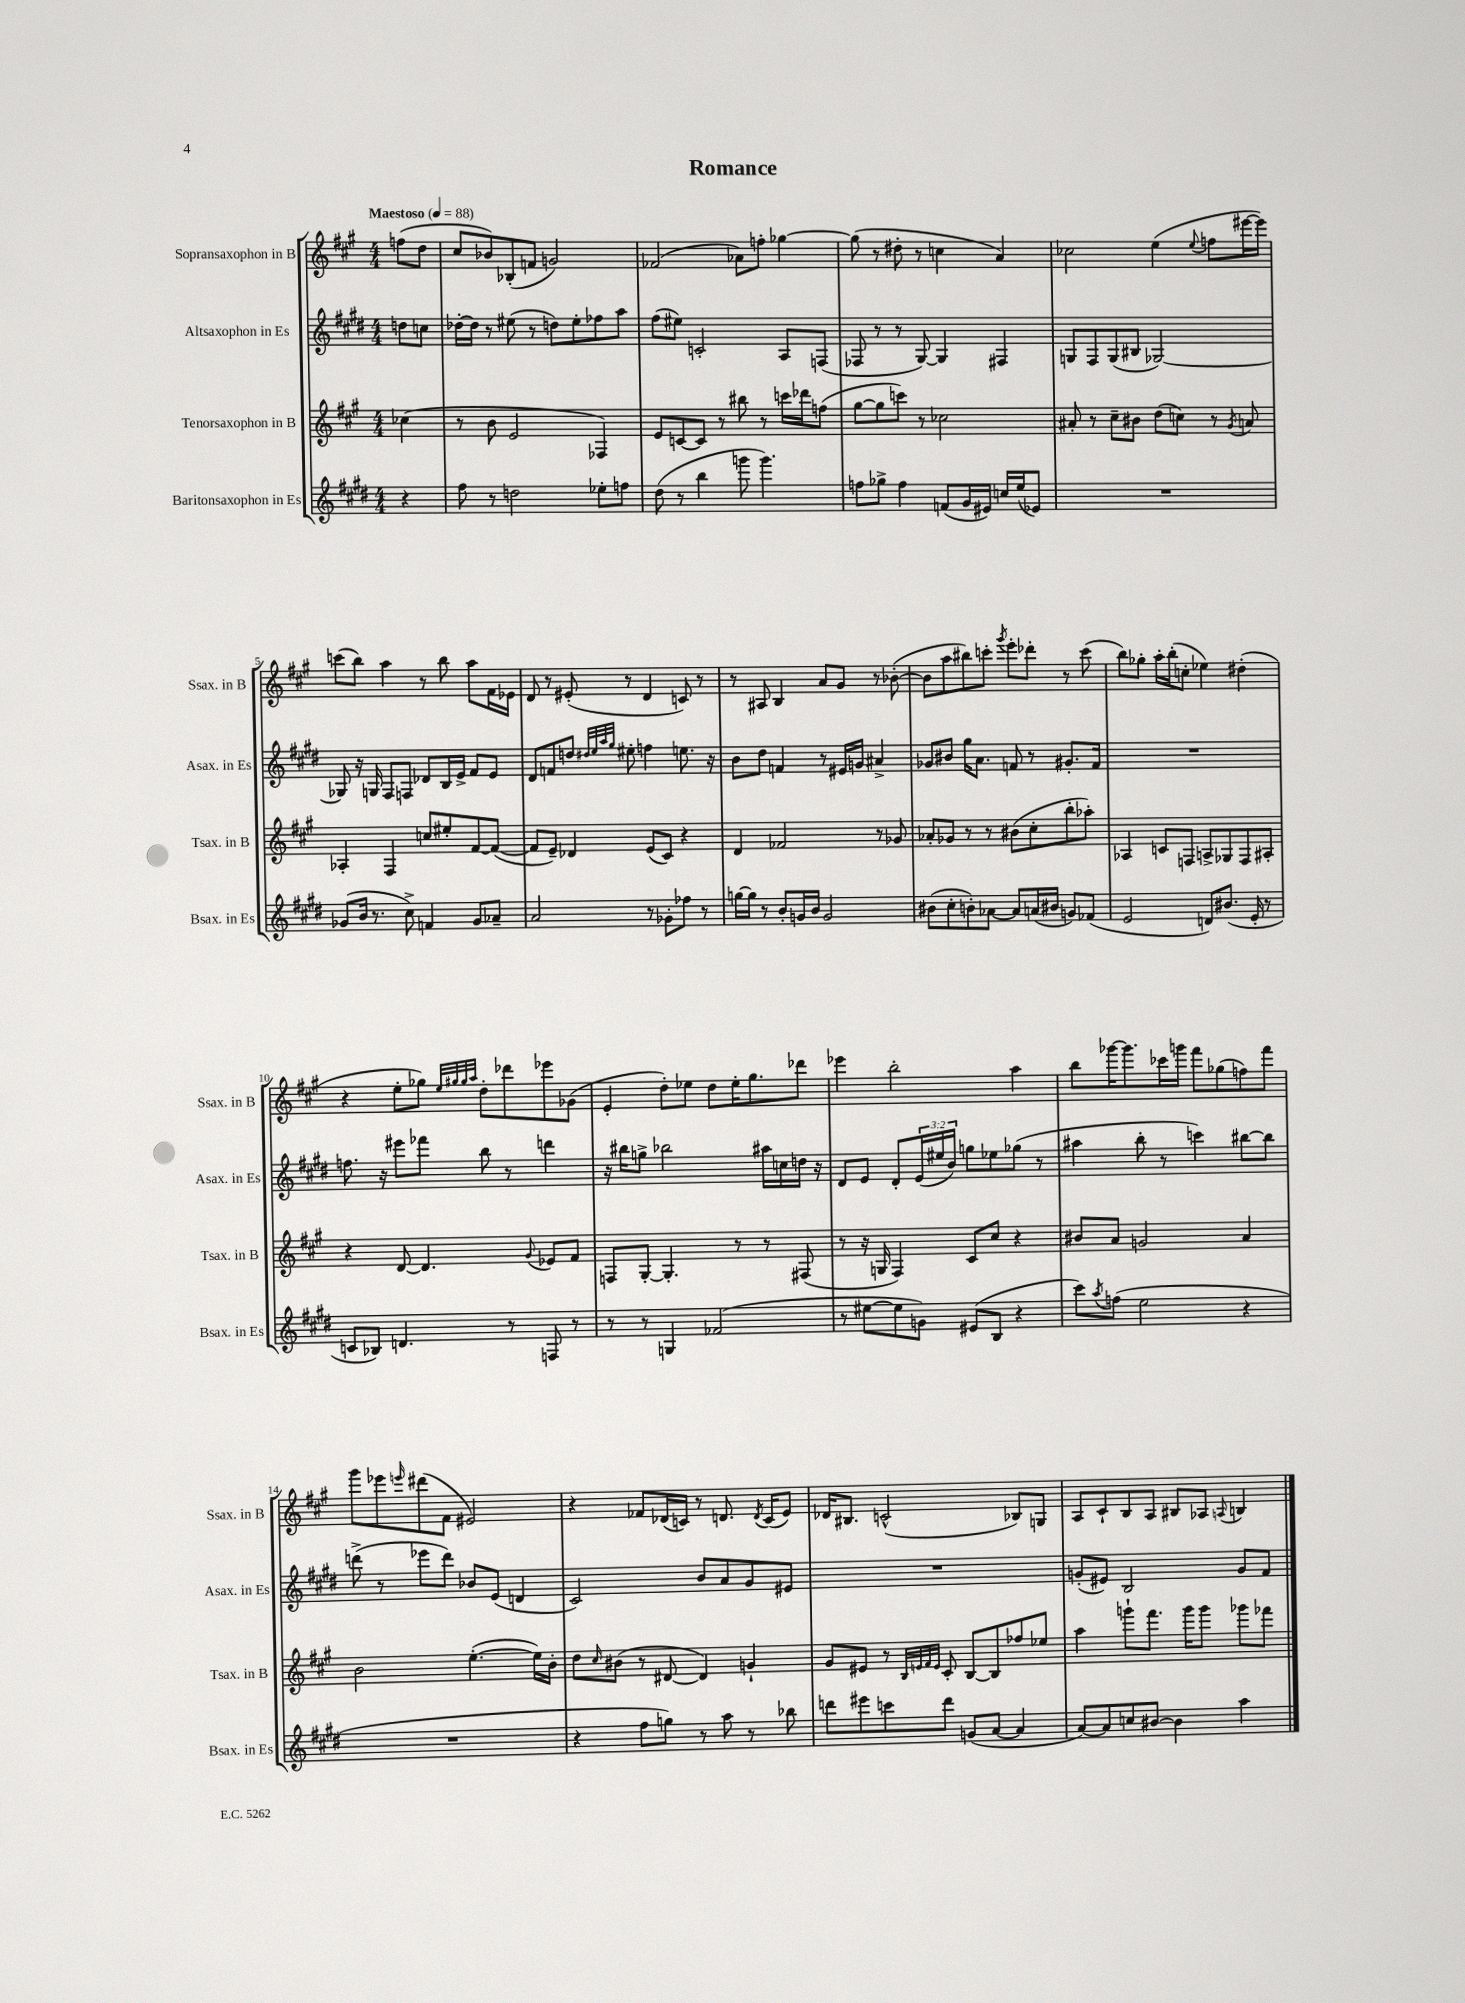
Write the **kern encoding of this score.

**kern	**kern	**kern	**kern
*part4	*part3	*part2	*part1
*staff4	*staff3	*staff2	*staff1
*I"Baritonsaxophon in Es	*I"Tenorsaxophon in B	*I"Altsaxophon in Es	*I"Sopransaxophon in B
*I'Bsax. in Es	*I'Tsax. in B	*I'Asax. in Es	*I'Ssax. in B
*clefG2	*clefG2	*clefG2	*clefG2
*k[f#c#g#d#]	*k[f#c#g#]	*k[f#c#g#d#]	*k[f#c#g#]
*M4/4	*M4/4	*M4/4	*M4/4
*MM88	*MM88	*MM88	*MM88
=	=	=	=
!	!	!	!LO:TX:a:B:t=Maestoso
4r	(4cc-X\	8ddn\L	(8ffn\L
.	.	8ccn\J	8dd\J
=1	=1	=1	=1
8ff#\	8r	[16dd-X'\LL	8cc#/L
.	.	16dd-\JJ]	.
8r	8b\	8r	8b-X/)
2ddn\	2e/	(8ee#X\	(8B-X'/
.	.	8r	8fn/J
.	.	8ddn\L)	2gn/)
.	.	8ee#'\	.
8ee-X'\L	4F-X/)	8ff-X\	.
8ffn\J	.	8aa\J	.
=2	=2	=2	=2
(8dd#\	8e/L	(8ff#\L	(2f-X/
8r	[8cn/	8ee#X\J)	.
4bb\	8c/J]	2cn'/	.
.	8r	.	.
8gggn\	8bb#X\	.	8a-X\L)
4.ggg\)	8r	.	8ffn'\J
.	16cccn\LL	8A/L	[4gg-X\
.	16ddd-X\J	.	.
.	(8ffn\J	(8Fn/J	.
=3	=3	=3	=3
8ffn\L	[8gg#\L	8F-X/	(8gg-\]
8gg-X^\J	8gg#\]	8r	8r
4ff\	8cccn\J)	8r	8dd#X'\
.	8r	[8G#/)	8r
(8fn/L	2cc-X\	4G#/]	4ccn\
16g#/L	.	.	.
16e#X/JJ)	.	.	.
16ccn/LL	.	4F#X/	4a/)
(16ee/J	.	.	.
8e-X/J)	.	.	.
=4	=4	=4	=4
1r	8a#X'/	8Gn/L	2cc-X\
.	8r	8F#/	.
.	8cc#~\L	(8G/	.
.	8b#X\J	8B#X/J	.
.	(8dd\L	[2G-X/)	(4ee\
.	8ccn\J)	.	.
.	.	.	8qqee/
.	8r	.	8ffn\L
.	8qg#/	.	.
.	8an/	.	[16eee#X\L
.	.	.	16eee#\JJ])
!!LO:LB:g=z
=5	=5	=5	=5
(8g-X/L	4A-X'/	8G-X/]	(8cccn\L
16b/Jk	.	16r	8bb\J)
8.r	.	16Gn/	.
.	4F#/	8F#/L	4aa\
8cc#^\)	.	8Fn/J	.
4fn/	8ccn/L	8d-X/L	8r
.	8ee#X'/	16B/L	8bb\
.	.	16e^/JJ	.
8g-/L	[8f#/	8f#/L	8aa\L
8a-X~/J	(8f#/J_	8e/J	16f#\L
.	.	.	16e-X\JJ
=6	=6	=6	=6
2a/	8f#/L]	8d#/L	8d/
.	8e~/J)	8fn/	8r
.	4d-X/	8ddn/J	(8e#X'/
.	.	32qqdd#X/LLL	.
.	.	32qqee/	.
.	.	32qqaa/	.
.	.	32qqgg#/JJJ	.
.	.	8ee#X'\	8r
8r	(8e/L	4ffn\	4d/
8g-X'\L	8c#/J)	.	.
8ff-X\J	4r	8.een\	8cn/)
8r	.	.	8r
.	.	16r	.
=7	=7	=7	=7
[16ggn\LL	4d/	8b\L	8r
16gg\JJ]	.	.	.
8r	.	8dd#\J	8A#X/
8b'/L	2f-X/	4fn/	4B/
16gn/L	.	.	.
16b/JJ	.	.	.
2g/	.	8r	8a/L
.	.	16e#X/LL	8g#/J
.	.	16gn/JJ	.
.	8r	4a#X^/	8r
.	8g-X/	.	([8b-X'\
=8	=8	=8	=8
(8b#X\L	8a-X'/L	8g-X/L	8b-\L]
8cc#'\	8g-X/J	8b#X/J	8aa\
8bn'\)	8r	16gg#\KL	8bb#X\)
.	.	8.a\J	.
[8a-X\J	8r	.	8cccn'\J
.	.	.	8qggg#/
8a-/L]	(8b#X\L	8fn/	8eee'\L
(16an/L	8cc#'\	8r	8ddd-X'\J
16b#X/JJ	.	.	.
8gn/L)	8bb'\	8.g#X'/L	8r
(8f-X/J	8aa-X'\J)	.	(8ccc\
.	.	16f/Jk	.
=9	=9	=9	=9
2e/	4A-X/	1r	8bb\L)
.	.	.	8gg-X'\J
.	8cn/L	.	16aa'\LL
.	.	.	(16bb'\J
.	8Fn/J	.	8ccn'\J
8dn/L)	8An^/L	.	4ee-X\)
(8.b#X/J	8G-X/	.	.
.	8F/	.	(4dd#X'\
16e'/	.	.	.
8r	8A#X'/J	.	.
!!LO:LB:g=z
=10	=10	=10	=10
8cn/L	4r	8.ffn\	4r
8B-X/J)	.	.	.
.	.	16r	.
4.dn/	[8d/	8eee#X\L	8ee'\L
.	4.d/]	8fff-X\J	8gg-X\J)
.	.	.	32qqee/LLL
.	.	.	32qqgg#X/
.	.	.	32qqgg#/
.	.	.	32qqaa/JJJ
.	.	8bb\	8dd'\L
8r	.	8r	8ddd-X\
.	8qqg#/	.	.
8Fn/	8e-X/L	4dddn\	8eee-X\
8r	8f#/J	.	(8g-X\J
=11	=11	=11	=11
8r	8Fn/L	16r	4e'/
.	.	16bb#X\KL	.
8r	[8G#'/J	8ggn^\J	.
4Gn/	4.G#'/]	2bb-X\	8dd'\L)
.	.	.	8ee-X\J
(2f-X/	.	.	8dd\L
.	8r	.	16ee-'\K
.	.	.	8.gg#\
.	8r	16aa#X\LL	.
.	.	16ccn\	.
.	(8F#X/	16ddn\JJ	8ddd-X\J
.	.	16r	.
=12	=12	=12	=12
8r	8r	8d#/L	4eee-X\
[8ee#X\L	16r	8e/J	.
.	16Gn/	.	.
8ee#\]	4F#/)	8d#'/L	2bb'\
8gn\J)	.	(24e/L	.
.	.	24ee#X/	.
.	.	24b/JJ)	.
(8e#X/L	8c#/L	8ggn\L	.
8B/J	8cc#/J	8ee-X\	.
4r	4r	(8gg-X\J	4aa\
.	.	8r	.
=13	=13	=13	=13
8ccc#\L)	8b#X/L	4aa#X\	8bb\L
8qaa/	.	.	.
(8ffn\J	8a/J	.	[16ggg-X\K
.	.	.	8.ggg-\]
2ee\	2gn/	8bb'\	.
.	.	8r	16ccc-X\L
.	.	.	16gggn\JJ
.	.	4cccn\)	8fff#\L
.	.	.	(8gg-X\
4r	4a/	[8bb#X\L	8ffn\)
.	.	8bb#\J]	8fff#\J
!!LO:LB:g=z
=14	=14	=14	=14
1r	2b\	(8dddn^\	8ggg#\L
.	.	8r	8eee-X\
.	.	.	16qqeeen/
.	.	8eee-X\L	(8ddd#X\
.	.	8ddd\J)	8f#\J
.	([4.ee'\	8b-X/L	2e#X/)
.	.	(8e/J	.
.	.	4dn/	.
.	16ee\LL])	.	.
.	16b'\JJ	.	.
=15	=15	=15	=15
4r	8dd\L	2c#/)	4r
.	16qqcc#/	.	.
.	(8b#X\J	.	.
8ff#\L	8r	.	8f-X/L
8ggn\J)	[8d#X/	.	(16d-X/L
.	.	.	16cn/JJ)
8r	4d#/])	8b/L	8r
8aa\	.	8a/	8.dn/
8r	4gn`/	8g#/	.
.	.	.	8qd/
.	.	.	(16c/KL
8bb-X\	.	8e#X/J	8e/J)
=16	=16	=16	=16
8dddn\L	8g#/L	1r	16d-X/KL
.	.	.	8.B#X/J
8eee#X\	8e#X/J	.	.
8cccn\	8r	.	(2cn^^/
.	32qqB/LLL	.	.
.	32qqen/	.	.
.	32qqf#/	.	.
.	32qqe/JJJ	.	.
8ddd\J	8c#'/	.	.
(8gn/L	[8B/L	.	.
[8a/J	8B/]	.	.
4a/]	8ff-X/	.	8B-X/L)
.	8ee-X/J	.	8Gn/J
=17	=17	=17	=17
[8a/L)	4aa\	(8gn'/L	8A/L
8a/]	.	8e#X/J)	8c#`/
8ccn/	8gggn`\L	2B/	8B/
[8b#X/J	8.fff#\J	.	8A/J
4b#\]	.	.	8B#X/L
.	16ggg\KL	.	.
.	8ggg\J	.	8A-X/J
.	.	.	8qqAn/
4aa\	8ggg-X\L	8g/L	4Bn/
.	8fff-X\J	8f#/J	.
==	==	==	==
*-	*-	*-	*-
